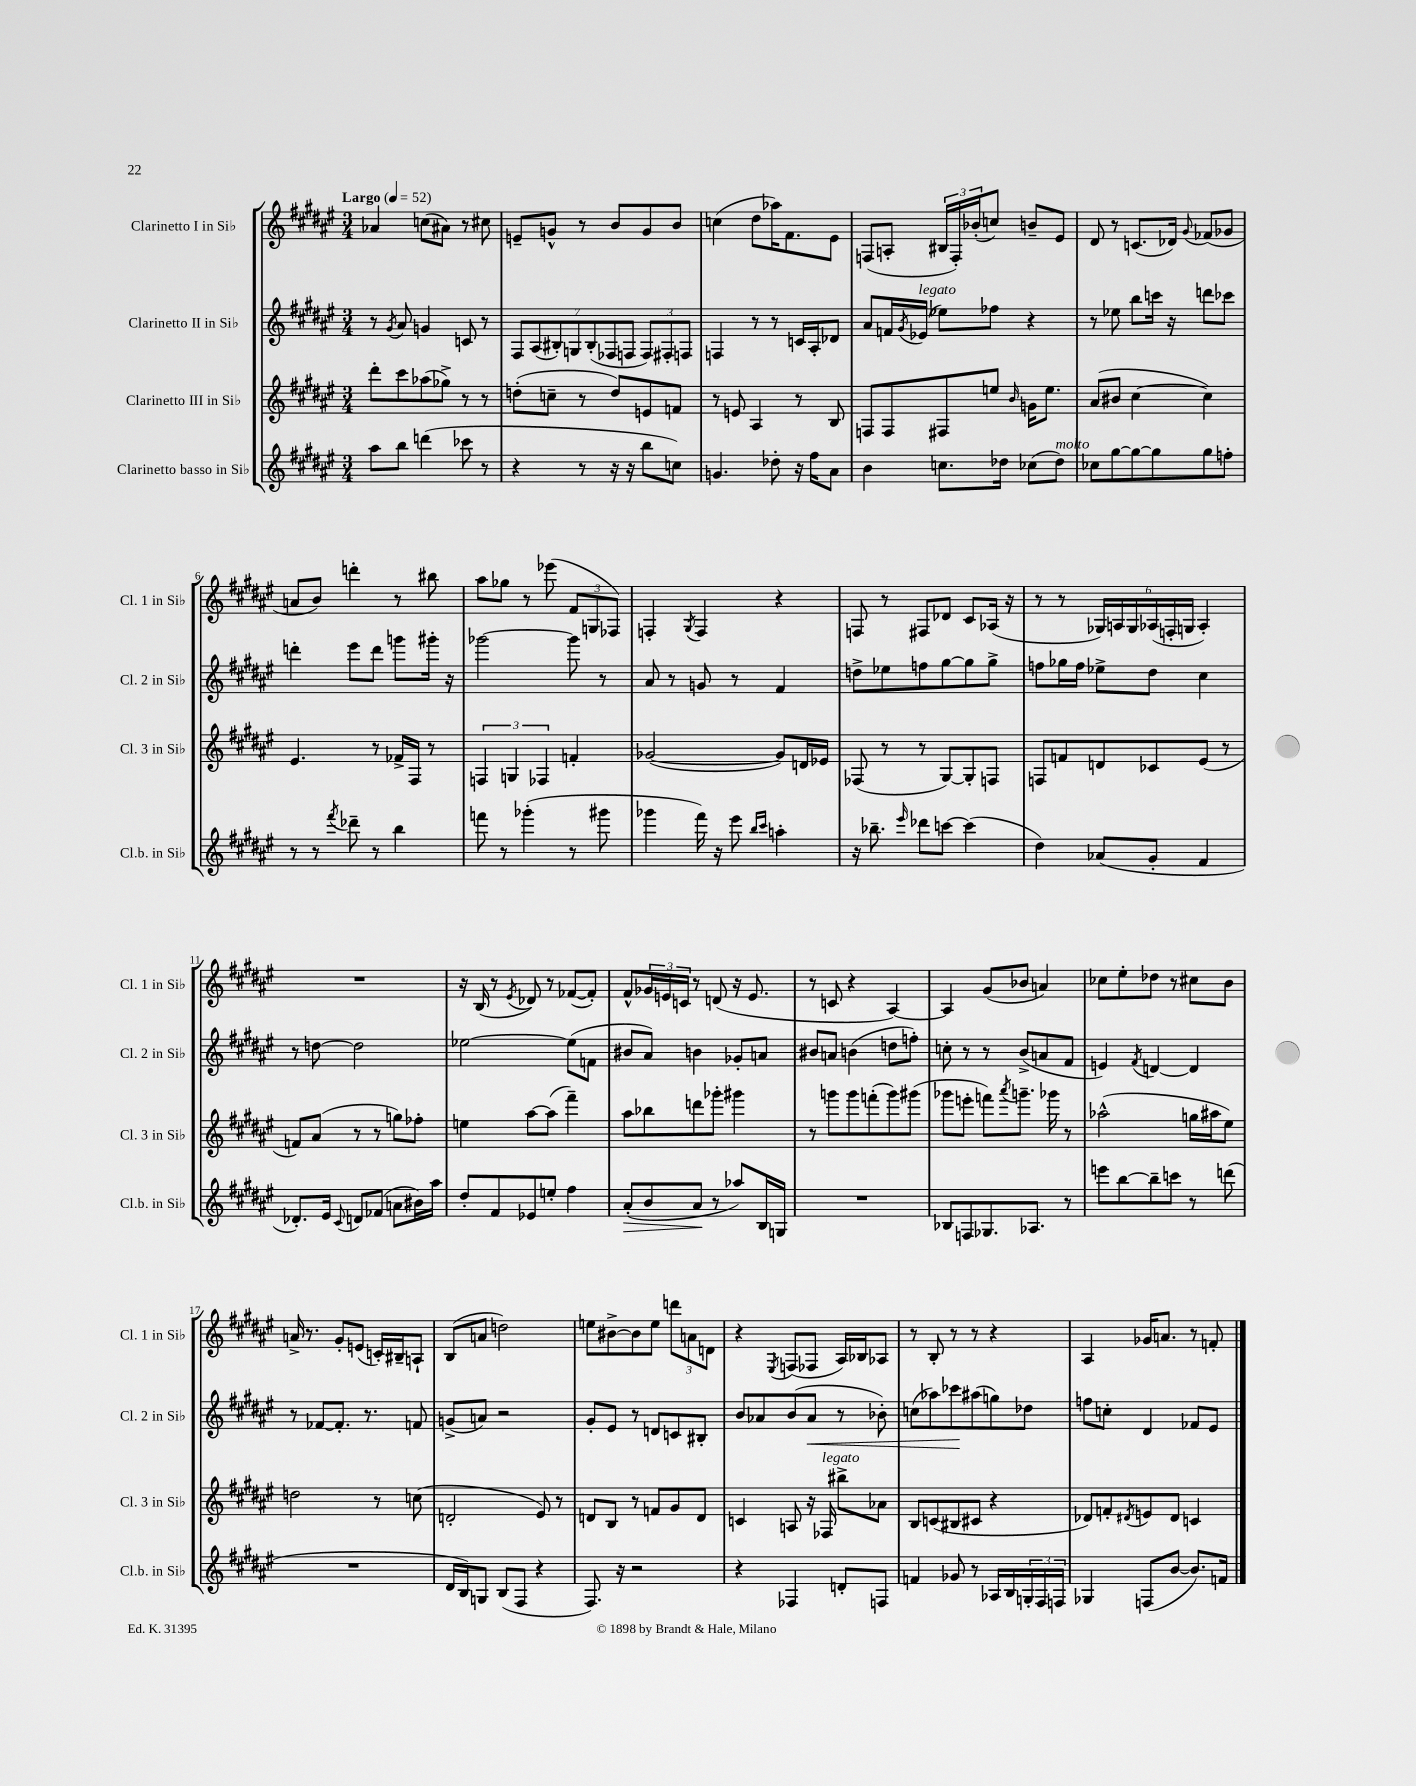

**kern	**kern	**kern	**kern
*staff4	*staff3	*staff2	*staff1
*clefG2	*clefG2	*clefG2	*clefG2
*k[f#c#g#d#a#e#]	*k[f#c#g#d#a#e#]	*k[f#c#g#d#a#e#]	*k[f#c#g#d#a#e#]
*M3/4	*M3/4	*M3/4	*M3/4
*MM52	*MM52	*MM52	*MM52
8aa#	8ddd#'	8r	4a-
.	.	8qg#	.
8bb	8ccc#	8a#	.
(4ddd	(8aa-	4g	(8cc
.	8gg-^)	.	8a#)
8ccc-	8r	8c	8r
8r	8r	8r	8cc#
=	=	=	=
4r	(8dd'	14F#	8e~
.	.	(14A#	.
.	8cc~	.	8g^^
.	.	14B#')	.
.	.	14G	.
8r	8r	.	8r
.	.	(14B#'	.
.	.	14F-	.
16r	8dd)	.	8b
.	.	14F	.
16r	.	.	.
8bb	8e	12F)	8g
.	.	12F#'	.
8cc)	8f	.	8b
.	.	12F	.
=	=	=	=
4.g	8r	4F	(4cc
.	8e	.	.
.	4A#	8r	8dd#
8dd-'	.	8r	16aa-)
.	.	.	8.f#
16r	8r	16c	.
16ff#	.	16A#'	.
8a#	8B	8d-	8e#
=	=	=	=
4b	8F	8a#	(8F
.	8F	16f	8A'
.	.	8qg#	.
.	.	(16e-	.
8.cc	8F#	8ee-)	24B#
.	.	.	24F')
.	.	.	(24b-'
.	8ee	8ff-	8cc)
16dd-	.	.	.
.	16qqb	.	.
(8cc-	16g	4r	8b~
.	8.ee	.	.
8dd-)	.	.	8e#
=	=	=	=
8cc-	(8a#	8r	8d#
[8gg#	8b#	8ee-	8r
8gg#_	[4cc#	8bb	(8.c
8gg#]	.	16ccc	.
.	.	16r	16d-)
.	.	.	8qqg#
8gg#	4cc#])	8ddd	(8f-
8ff'	.	8ccc-	8g-
=	=	=	=
8r	4.e#	4ddd'	8a
8r	.	.	8b)
8qfff#	.	.	.
8ddd-~	.	8eee#	4ddd'
8r	8r	8ddd	.
4bb	16f-^	8ggg	8r
.	16F#	.	.
.	8r	16ggg#'	8bb#
.	.	16r	.
=	=	=	=
8fff	6F	[2ggg-	8aa#
8r	.	.	8gg-
.	6G	.	.
(4ggg-'	.	.	8r
.	6F-	.	.
.	.	.	(8eee-
8r	4f'	8ggg-]	12f#
.	.	.	12G
8ggg#	.	8r	.
.	.	.	12F-)
=	=	=	=
4ggg-	([2g-	8a#	4F'
.	.	8r	.
.	.	.	8qG#
16fff#)	.	8g	4F
16r	.	.	.
8eee#	.	8r	.
16qqbb	.	.	.
16qqccc#	.	.	.
4aa'	8g-])	4f#	4r
.	16d	.	.
.	16e-	.	.
=	=	=	=
16r	(8F-	8dd^	8F
8.bb-~	.	.	.
.	8r	8ee-	8r
16qqeee#	.	.	.
8ddd-	8r	8ff	8F#
[8ccc	[8G#)	[8gg#	8d-
(4ccc]	8G#']	8gg#]	8c#
.	8F	8gg#^	(16A-
.	.	.	16r
=	=	=	=
4dd#)	8F	8ff	8r
.	8f	16gg-	8r
.	.	16ff	.
(8a-	8d	8ee-^	24G-)
.	.	.	24A
.	.	.	24G-
8g#'	8c-	8dd#	(24A-
.	.	.	24F'
.	.	.	24G
4f#	(8e#	4cc#	4A-')
.	8r	.	.
=	=	=	=
8.d-')	8f)	8r	2.r
.	(8a#	[8dd	.
16e#	.	.	.
8qqc#	.	.	.
8d	8r	2dd]	.
(8f-	8r	.	.
8a	8gg)	.	.
16b#)	8ff-'	.	.
16aa#	.	.	.
=	=	=	=
8dd#'	4ee	[2ee-	16r
.	.	.	(16B
8f#	.	.	8r
.	.	.	8qe#
8e-	[8aa#	.	8d-)
8ee'	(8aa#]	.	8r
4ff#	4fff#~)	(8ee-]	([8f-
.	.	8f	8f-'])
=	=	=	=
(8a#'	8aa#	8b#	8f#^^
8b	8bb-	8a#)	24g-
.	.	.	24e
.	.	.	24c
8a#	8ddd	4b	8r
8r	8ggg-'	.	(8d
8aa-)	4ggg#	8g-'	16r
.	.	.	8.e
16B	.	8a	.
16G	.	.	.
=	=	=	=
2.r	8r	8b#	8r
.	8ggg	8a	8c
.	8ggg	(4b	4r
.	(8fff'	.	.
.	8ggg)	8dd	[4A#)
.	(8ggg#	8ff')	.
=	=	=	=
8B-	8ggg-	8cc'	4A#]
8F	8eee'	8r	.
8.G-	8fff)	8r	(8g#
.	8qaaa#	.	.
.	8.ggg~	(8b^	8b-
8.A-	.	.	.
.	.	8a	4a)
.	16ggg-	.	.
8r	8r	8f#	.
=	=	=	=
8eee	(2aa-^^	4e)	8cc-
[8bb	.	.	8ee#'
.	.	8qf#	.
8bb~]	.	[4d	8dd-
8ccc	.	.	8r
8r	16gg	4d]	8cc#
.	16aa#	.	.
(8ddd	8ee#)	.	8b
=	=	=	=
2.r	2dd	8r	16a^
.	.	.	8.r
.	.	[8f-	.
.	.	8.f-']	8g#'
.	.	.	(8e
.	.	8.r	.
.	8r	.	16c')
.	.	.	16B#~
.	(8cc	8f	8A`
=	=	=	=
16d#	2d'	(8g^	(8B
16B)	.	.	.
8G	.	8a)	8a
(8B	.	2r	2dd)
8F#	.	.	.
4r	8e#)	.	.
.	8r	.	.
=	=	=	=
8.F#)	8d	8g#'	8ee
.	8B	8e#	[8b#^
16r	.	.	.
2r	8r	8r	8b#]
.	8f	8d	8ee
.	8g#	8c	12ddd
.	.	.	12a
.	8d	8B#'	.
.	.	.	12d
=	=	=	=
4r	4c	8b	4r
.	.	8a-	.
.	.	.	8qE#
4F-	8A	(8b	(8F
.	16r	8a-	8F-
.	16F-	.	.
8d'	8bb#^	8r	16A#)
.	.	.	16B-
8F	8a-	8b-')	8A-
=	=	=	=
4f	8B	(8cc	8r
.	(8c	8aa-)	8B'
8g-	8B#	8ccc-	8r
8r	8c#	(8aa#	8r
16A-	4r	8gg)	4r
16B	.	.	.
24G'	.	8dd-	.
24F#	.	.	.
24F	.	.	.
=	=	=	=
4G-	8d-)	8ff	4A#
.	8f'	8cc'	.
.	8qd#	.	.
(8F	8e	4d#	16g-
.	.	.	8.a
[8b	8d#	.	.
8.b])	4c	8f-	8r
.	.	8e#	8f'
16f	.	.	.
==	==	==	==
*-	*-	*-	*-
